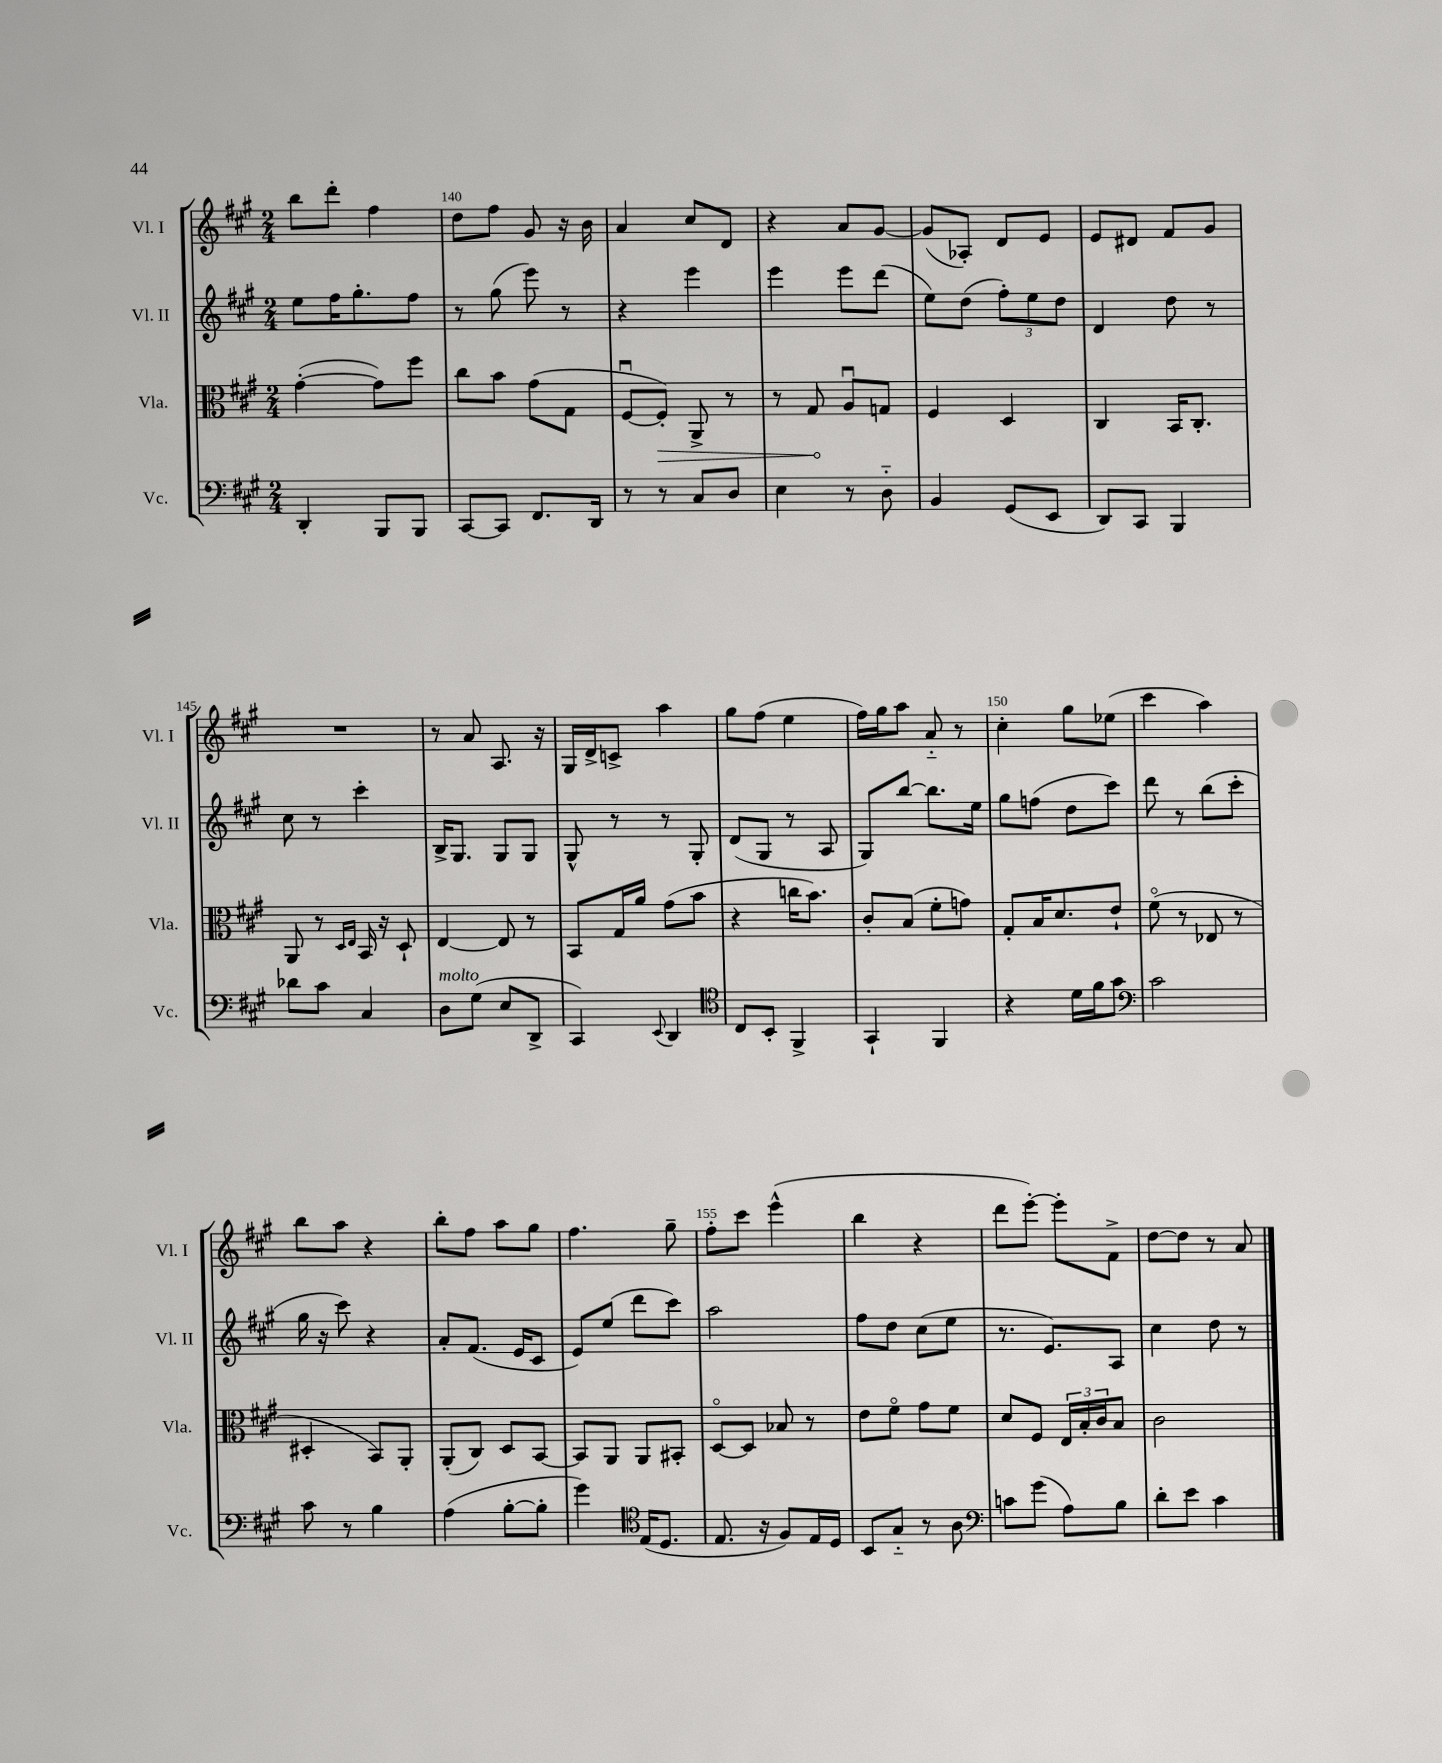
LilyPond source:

<<
\new StaffGroup <<
\new Staff = "s0" \with { instrumentName = "Vl. I" shortInstrumentName = "Vl. I" } {
    \clef treble \key a \major \numericTimeSignature \time 2/4
    b''8 d'''8-. fis''4 |
    d''8 fis''8 gis'8 r16 b'16 |
    a'4 cis''8 d'8 |
    r4 a'8 gis'8~ |
    gis'8( aes8-.) d'8 e'8 |
    e'8 dis'8 fis'8 gis'8 |
    R2 |
    r8 a'8 a8. r16 |
    gis16 d'16-> c'8-> a''4 |
    gis''8 fis''8( e''4 |
    fis''16) gis''16 a''8 a'8-_ r8 |
    cis''4-. gis''8 ees''8( |
    cis'''4 a''4) |
    b''8 a''8 r4 |
    b''8-. fis''8 a''8 gis''8 |
    fis''4. gis''8-- |
    fis''8-. cis'''8 e'''4-^( |
    b''4 r4 |
    d'''8 e'''8~-.) e'''8-. fis'8-> |
    d''8~ d''8 r8 a'8 \bar "|." |
}
\new Staff = "s1" \with { instrumentName = "Vl. II" shortInstrumentName = "Vl. II" } {
    \clef treble \key a \major \numericTimeSignature \time 2/4
    e''8 fis''16 gis''8.-. fis''8 |
    r8 gis''8( e'''8) r8 |
    r4 e'''4 |
    e'''4 e'''8 d'''8( |
    e''8) d''8( \tuplet 3/2 { fis''8-.) e''8 d''8 } |
    d'4 d''8 r8 |
    cis''8 r8 cis'''4-. |
    b16-> gis8. gis8 gis8 |
    gis8-^ r8 r8 gis8-. |
    d'8( gis8 r8 a8 |
    gis8) b''8~ b''8. e''16 |
    gis''8 f''8( d''8 cis'''8) |
    d'''8 r8 b''8( cis'''8-. |
    gis''16 r16 cis'''8) r4 |
    a'8-. fis'8.( e'16 cis'8 |
    e'8) e''8( d'''8 cis'''8) |
    a''2 |
    fis''8 d''8 cis''8( e''8 |
    r8. e'8.) a8 |
    cis''4 d''8 r8 \bar "|." |
}
\new Staff = "s2" \with { instrumentName = "Vla." shortInstrumentName = "Vla." } {
    \clef alto \key a \major \numericTimeSignature \time 2/4
    gis'4~-.( gis'8) fis''8 |
    cis''8 b'8 gis'8( gis8 |
    fis8~\downbow \once \override Hairpin.circled-tip = ##t fis8-.\>) a,8-> r8 |
    r8 gis8\! a8\downbow g8 |
    fis4 d4 |
    cis4 b,16 cis8.-. |
    a,8 r8 \grace { d16 e16 } b,16 r16 d8-! |
    e4~ e8 r8 |
    b,8 gis16 a'16 gis'8( b'8 |
    r4 c''16 b'8.) |
    cis'8-. b8( fis'8-. g'8) |
    gis8-. b16 d'8. e'8-! |
    fis'8\flageolet( r8 ees8 r8 |
    dis4-. b,8) a,8-. |
    a,8-.( cis8) d8 b,8~ |
    b,8 a,8 a,8 bis,8-. |
    d8~\flageolet d8 bes8 r8 |
    e'8 fis'8\flageolet gis'8 fis'8 |
    d'8 fis8 \tuplet 3/2 { e16 b16-. cis'16 } b8 |
    cis'2 \bar "|." |
}
\new Staff = "s3" \with { instrumentName = "Vc." shortInstrumentName = "Vc." } {
    \clef bass \key a \major \numericTimeSignature \time 2/4
    d,4-. b,,8 b,,8 |
    cis,8~ cis,8 fis,8. d,16 |
    r8 r8 cis8 d8 |
    e4 r8 d8-_ |
    b,4 gis,8( e,8 |
    d,8) cis,8 b,,4 |
    des'8 cis'8 cis4 |
    d8^\markup { \italic "molto" } gis8( e8 d,8-> |
    cis,4) \appoggiatura { e,8 } d,4 |
    \clef tenor cis8 b,8-. fis,4-> |
    gis,4-! fis,4 |
    r4 d'16 fis'16 gis'8 |
    \clef bass cis'2 |
    cis'8 r8 b4 |
    a4( b8~-. b8-. |
    gis'4) \clef tenor e16( d8. |
    e8. r16 fis8) e16 d16 |
    b,8 gis8-_ r8 a8 |
    \clef bass c'8 gis'8( a8) b8 |
    d'8-. e'8 cis'4 \bar "|." |
}
>>
>>
\layout { \context { \Score currentBarNumber = #139 \override BarNumber.break-visibility = ##(#f #t #t) barNumberVisibility = #(every-nth-bar-number-visible 5) } }
